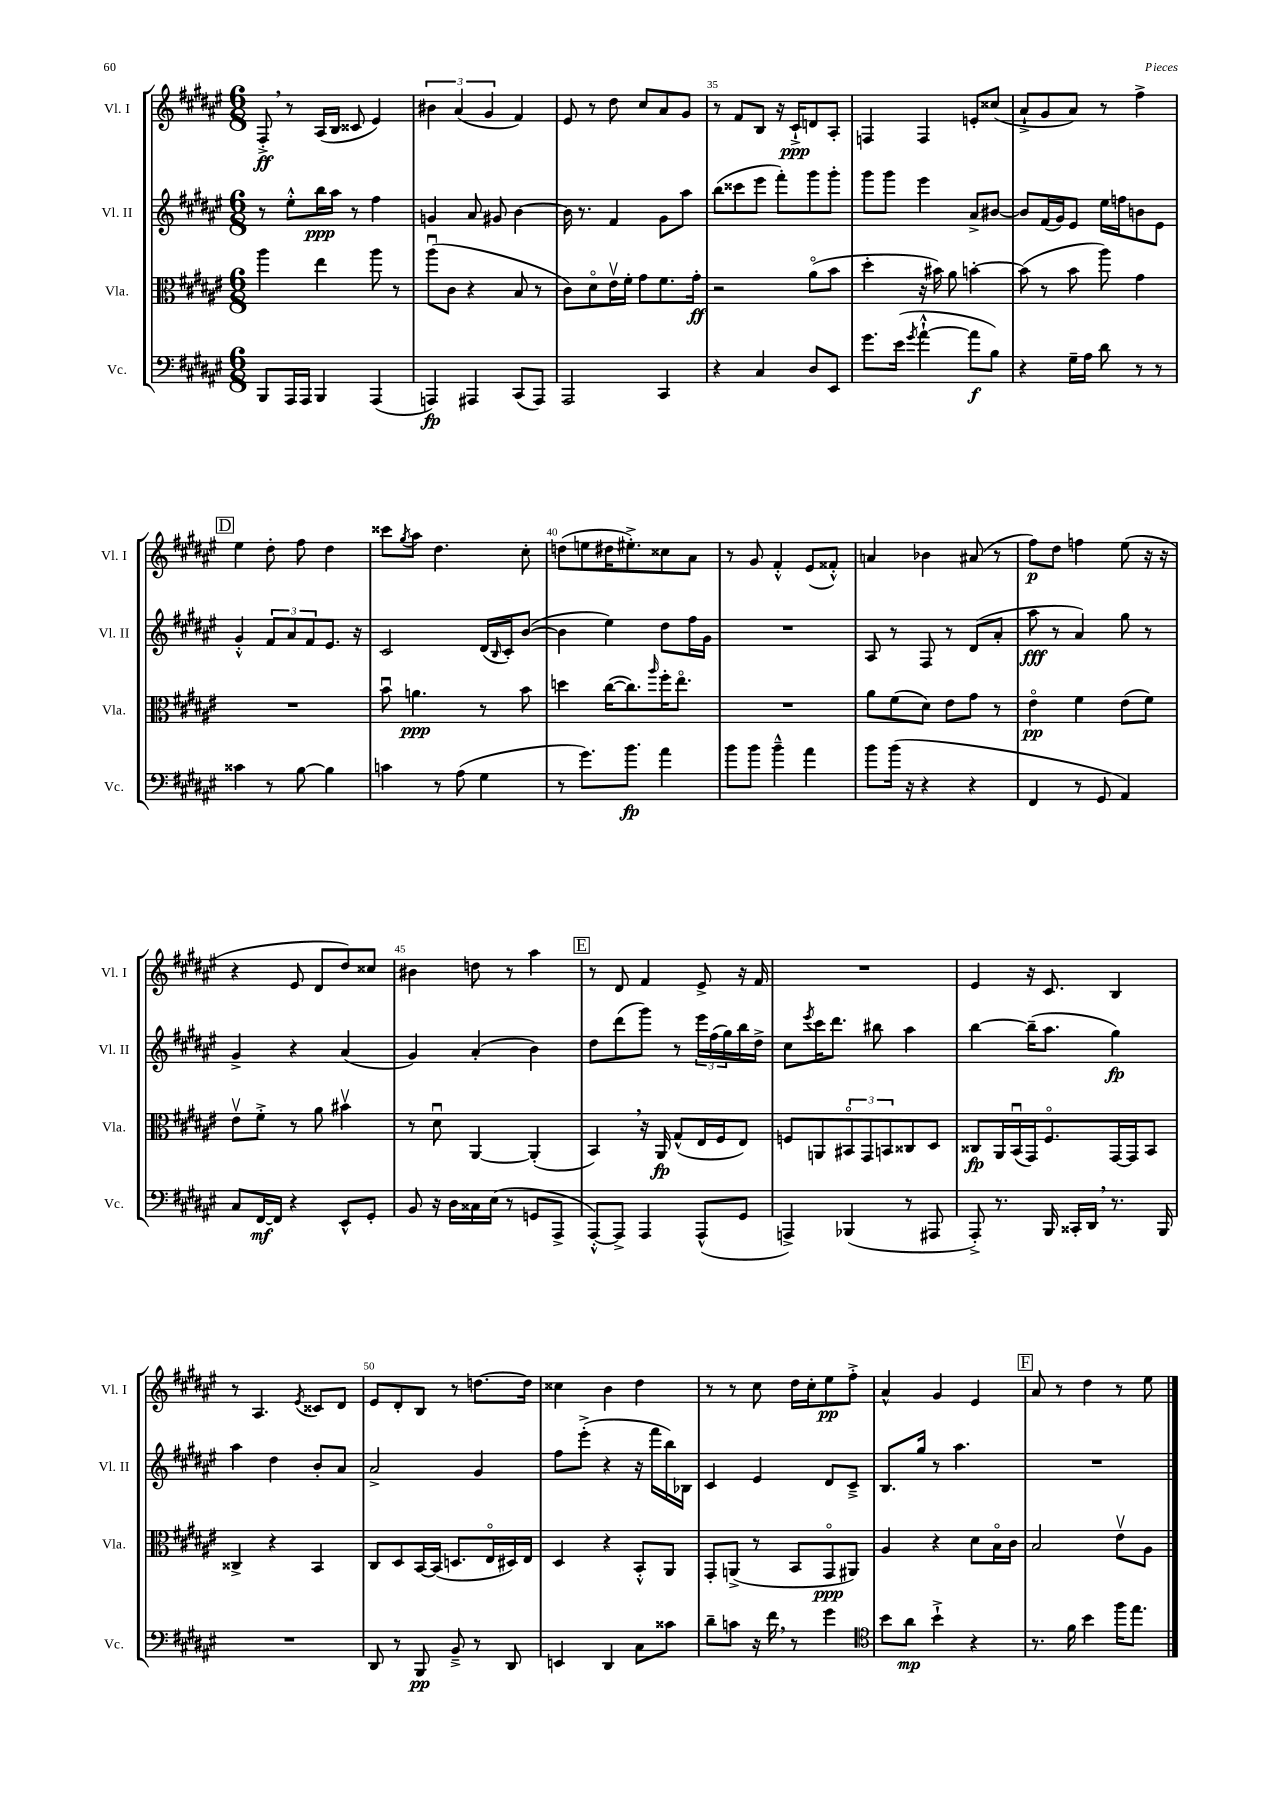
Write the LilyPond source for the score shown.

<<
\new StaffGroup <<
\new Staff = "s0" \with { instrumentName = "Vl. I" shortInstrumentName = "Vl. I" } {
    \clef treble \key fis \major \numericTimeSignature \time 6/8
    fis8-.->\ff \breathe r8 ais16( b16 cisis'8 eis'4) |
    \tuplet 3/2 { bis'4 ais'4( gis'4 } fis'4) |
    eis'8 r8 dis''8 cis''8 ais'8 gis'8 |
    r8 fis'8 b8 r16 cis'16-!->\ppp d'8 ais8-. |
    f4 f4 e'8-. cisis''8( |
    ais'8-!-> gis'8 ais'8) r8 fis''4-> |
    \mark \markup { \box "D" } eis''4 dis''8-. fis''8 dis''4 |
    cisis'''8 \acciaccatura { gis''8 } ais''8 dis''4. cis''8-. |
    d''8( e''8 dis''16 eis''8.-.->) cisis''8 ais'8 |
    r8 gis'8 fis'4-.-^ eis'8( fisis'8-.-^) |
    a'4 bes'4 ais'8( r8 |
    fis''8\p) dis''8 f''4 eis''8( r16 r16 |
    r4 eis'8 dis'8 dis''8) cisis''8 |
    bis'4 d''8 r8 ais''4 |
    \mark \markup { \box "E" } r8 dis'8 fis'4 eis'8-> r16 fis'16 |
    R2. |
    eis'4 r16 cis'8. b4 |
    r8 ais4. \acciaccatura { eis'8 } cisis'8 dis'8 |
    eis'8 dis'8-. b8 r8 d''8.~ d''16 |
    cisis''4 b'4 dis''4 |
    r8 r8 cis''8 dis''16 cis''16-. eis''8\pp fis''8-.-> |
    ais'4-^ gis'4 eis'4 |
    \mark \markup { \box "F" } ais'8 r8 dis''4 r8 eis''8 \bar "|." |
}
\new Staff = "s1" \with { instrumentName = "Vl. II" shortInstrumentName = "Vl. II" } {
    \clef treble \key fis \major \numericTimeSignature \time 6/8
    r8 eis''8-.-^ b''16\ppp ais''16 r8 fis''4 |
    g'4 ais'8 gis'8 b'4~ |
    b'16 r8. fis'4 gis'8 ais''8 |
    b''8( cisis'''8 eis'''8 fis'''8-.) gis'''8 gis'''8-. |
    gis'''8 gis'''8 eis'''4 ais'8-> bis'8~ |
    bis'8 fis'16( gis'16) eis'8 eis''16 f''16 b'8 eis'8 |
    \mark \markup { \box "D" } gis'4-.-^ \tuplet 3/2 { fis'8 ais'8 fis'8 } eis'8. r16 |
    cis'2 dis'16( \grace { b16 } cis'16-.) b'8~( |
    b'4 eis''4) dis''8 fis''16 gis'16 |
    R2. |
    ais8 r8 fis8 r8 dis'8( ais'8-. |
    ais''8\fff r8 ais'4) gis''8 r8 |
    gis'4-> r4 ais'4( |
    gis'4) ais'4-.( b'4) |
    \mark \markup { \box "E" } dis''8 dis'''8( gis'''8) r8 \tuplet 3/2 { eis'''16 fis''16( gis''16) } b''16 dis''16-> |
    cis''8 \acciaccatura { eis'''8 } cis'''16 dis'''8. bis''8 ais''4 |
    b''4~ b''16--( ais''8. gis''4\fp) |
    ais''4 dis''4 b'8-. ais'8 |
    ais'2-> gis'4 |
    fis''8 eis'''8-.->( r4 r16 fis'''16 b''16) bes16 |
    cis'4 eis'4 dis'8 cis'8---> |
    b8. gis''16 r8 ais''4. |
    \mark \markup { \box "F" } R2. \bar "|." |
}
\new Staff = "s2" \with { instrumentName = "Vla." shortInstrumentName = "Vla." } {
    \clef alto \key fis \major \numericTimeSignature \time 6/8
    ais''4 eis''4 ais''8 r8 |
    ais''8\downbow( cis'8 r4 b8 r8 |
    cis'8) dis'8\flageolet eis'16\upbow fis'16-. gis'8 fis'8. gis'16-.\ff |
    r2 ais'8\flageolet( b'8 |
    dis''4-. r16 bis'16) ais'8 b'4~-. |
    b'8( r8 b'8 ais''8) gis'4 |
    \mark \markup { \box "D" } R2. |
    b'8\downbow a'4.\ppp r8 b'8 |
    d''4 cis''16~( cis''8.) \grace { ais''16 } fis''16-. eis''8.\flageolet |
    R2. |
    ais'8 fis'8( dis'8) eis'8 gis'8 r8 |
    eis'4\flageolet\pp fis'4 eis'8( fis'8) |
    eis'8\upbow fis'8-.-> r8 ais'8 bis'4\upbow |
    r8 dis'8\downbow ais,4~ ais,4-.( |
    \mark \markup { \box "E" } b,4) \breathe r16 ais,16\fp gis8-^( eis16 fis16 eis8) |
    f8 a,8 \tuplet 3/2 { bis,8\flageolet gis,8 b,8 } cisis8 dis8 |
    cisis8\fp ais,16 b,16\downbow( gis,16) fis8.\flageolet gis,16~ gis,16 b,8 |
    cisis4-> r4 b,4 |
    cis8 dis8 b,16~ b,16( d8. eis16\flageolet dis16) eis16 |
    dis4 r4 b,8-.-^ ais,8 |
    gis,8-. a,8->( r8 b,8 gis,8\flageolet\ppp ais,8) |
    ais4 r4 dis'8 b16\flageolet cis'16 |
    \mark \markup { \box "F" } b2 eis'8\upbow ais8 \bar "|." |
}
\new Staff = "s3" \with { instrumentName = "Vc." shortInstrumentName = "Vc." } {
    \clef bass \key fis \major \numericTimeSignature \time 6/8
    b,,8 ais,,16 ais,,16 b,,4 ais,,4( |
    a,,4\fp) ais,,4 cis,8( ais,,8) |
    ais,,2 cis,4 |
    r4 cis4 dis8 eis,8 |
    gis'8. eis'16( \acciaccatura { gis'8 } ais'4~-!-^ ais'8\f b8) |
    r4 gis16-- ais16 dis'8 r8 r8 |
    \mark \markup { \box "D" } cisis'4 r8 b8~ b4 |
    c'4 r8 ais8( gis4 |
    r8 gis'8.) b'8.\fp ais'4 |
    b'8 b'8 b'4---^ ais'4 |
    b'8 b'16( r16 r4 r4 |
    fis,4 r8 gis,8 ais,4) |
    cis8 fis,16~\mf fis,16 r4 eis,8-^ gis,8-. |
    b,8 r16 dis16 cisis16 eis16( r8 g,8 ais,,8-> |
    \mark \markup { \box "E" } ais,,8~-.-^) ais,,8-> ais,,4 ais,,8-^( gis,8 |
    a,,4->) bes,,4( r8 ais,,8 |
    ais,,8-.->) r8. b,,16 cisis,16-. dis,16 \breathe r8. b,,16 |
    R2. |
    dis,8 r8 b,,8\pp b,8---> r8 dis,8 |
    e,4 dis,4 cis8 cisis'8 |
    dis'8-- c'8 r16 fis'16 \breathe r8 gis'4 |
    \clef tenor b'8 ais'8\mp b'4-!-> r4 |
    \mark \markup { \box "F" } r8. fis'16 b'4 fis''16 eis''8. \bar "|." |
}
>>
>>
\layout { \context { \Score currentBarNumber = #32 \override BarNumber.break-visibility = ##(#f #t #t) barNumberVisibility = #(every-nth-bar-number-visible 5) } }
